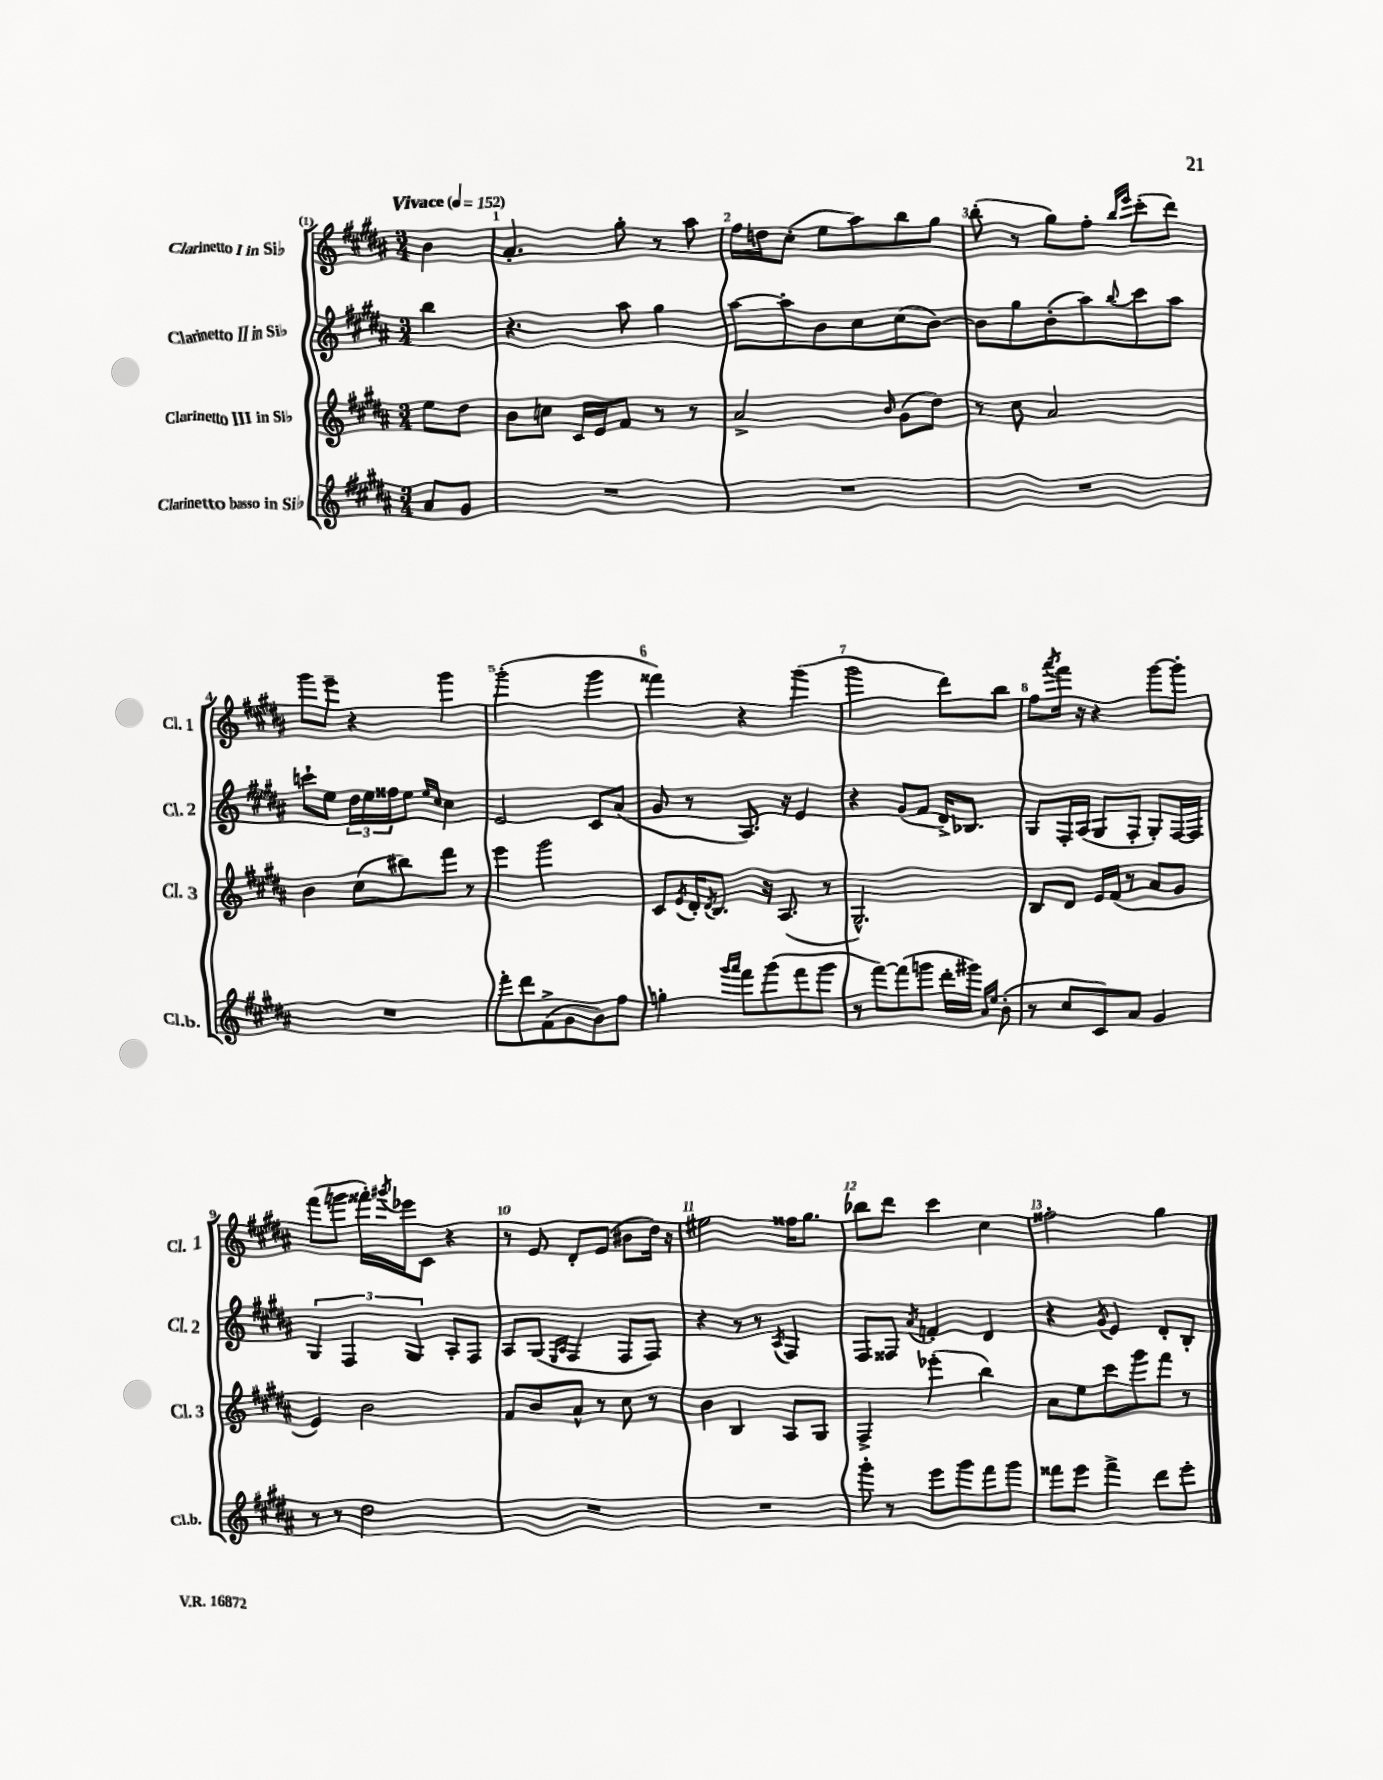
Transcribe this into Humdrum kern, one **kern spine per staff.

**kern	**kern	**kern	**kern
*staff4	*staff3	*staff2	*staff1
*clefG2	*clefG2	*clefG2	*clefG2
*k[f#c#g#d#a#]	*k[f#c#g#d#a#]	*k[f#c#g#d#a#]	*k[f#c#g#d#a#]
*M3/4	*M3/4	*M3/4	*M3/4
*MM152	*MM152	*MM152	*MM152
8a#	8ee	4bb	4b
8g#	8dd#	.	.
=	=	=	=
2.r	8b	4.r	4.a#'
.	8cc	.	.
.	16c#	.	.
.	16e	.	.
.	8f#	8aa#	8gg#'
.	8r	4gg#	8r
.	8r	.	8aa#
=	=	=	=
2.r	2a#^	[8aa#	16ff#
.	.	.	16dd
.	.	8aa#']	(8cc#'
.	.	8b	8ee
.	.	8cc#	8aa#)
.	16qqb	.	.
.	(8g#	(8cc#	8bb
.	8dd#)	[8b)	8gg#
=	=	=	=
2.r	8r	8b]	(8bb'
.	8cc#	8gg#	8r
.	2a#	(8b'	8gg#)
.	.	8aa#)	8ff#'
.	.	.	16qqbb
.	.	8qqbb	16qqeee
.	.	8ccc#	(8ccc#'
.	.	8aa#	8ddd#)
=	=	=	=
2.r	4b	8ccc`	8ggg#
.	.	8ee	8eee~
.	(8cc#	24dd#	4r
.	.	24ee	.
.	.	24ff##	.
.	8bb#)	8ee	.
.	.	16qqee	.
.	.	16qqcc#	.
.	8fff#	4cc#	4ggg#
.	8r	.	.
=	=	=	=
8fff#'	4eee	2e	(2ggg#'
8ddd#	.	.	.
(8f#^	2ggg#	.	.
8g#	.	.	.
8b)	.	8c#	4ggg#
8ff#	.	(8a#	.
=	=	=	=
4gg'	8c#	8g#	4fff##)
.	8qe	.	.
.	16d#'	8r	.
.	8qd#	.	.
.	8.B	.	.
16qqggg#	.	.	.
16qqaaa#	.	.	.
8fff#	.	8.A#)	4r
(8ggg#	16r	.	.
.	(8.A#	16r	.
8fff#	.	4e	(4ggg#
8ggg#	8r	.	.
=	=	=	=
8r	2.G#^^)	4r	2ggg#
[8fff#)	.	.	.
(8fff#]	.	(8g#	.
8ggg	.	8f#	.
16ddd#'	.	16d#^)	8ddd#)
16ggg#)	.	8.B-	.
16qqa#	.	.	.
16qqee	.	.	.
(8b'	.	.	8bb
=	=	=	=
8r	8B	8G#	8ff#
.	.	.	8qaaa#
8cc#	8d#	16F#'	16fff#
.	.	(16A#	16r
8c#)	16e	8G#	4r
.	(16f#	.	.
8a#	8r	8F#'	.
4g#	8a#	8G#')	[8ggg#
.	8g#	[16F#	8ggg#']
.	.	16F#]	.
=	=	=	=
8r	4e)	6G#	(8fff#
8r	.	.	8ggg
.	.	6F#	.
2dd#	2b	.	16fff##')
.	.	.	8qggg#
.	.	.	16eee-
.	.	6G#	.
.	.	.	8c#
.	.	8A#'	4r
.	.	8F#	.
=	=	=	=
2.r	8f#	8A#	8r
.	8b	(8G#	8e
.	.	16qqE	.
.	.	16qqA#	.
.	8a#^^	4F#	8d#'
.	8r	.	(8e
.	8cc#	8F#	8b#
.	8r	8F#)	16dd#)
.	.	.	16r
=	=	=	=
2.r	4b	4r	2ee#
.	4B	8r	.
.	.	8r	.
.	.	8qA#	.
.	8A#	4F#	16ff##
.	.	.	8.gg#
.	8G#	.	.
=	=	=	=
8ggg#'	4F#^	8F#	8bb-
8r	.	8F##	8ddd#
.	.	8qa#	.
8eee	(4eee-'	4f'	4ccc#
8ggg#	.	.	.
8fff#	4bb)	4d#	4cc#
8ggg#	.	.	.
=	=	=	=
8fff##	8a#	4r	2ff##'
8eee	8ee	.	.
.	.	8qg#	.
4fff##^	8ccc#	4e	.
.	8ggg#	.	.
8ddd#	8fff#	8d#'	4gg#
8eee'	8r	8B'	.
==	==	==	==
*-	*-	*-	*-
